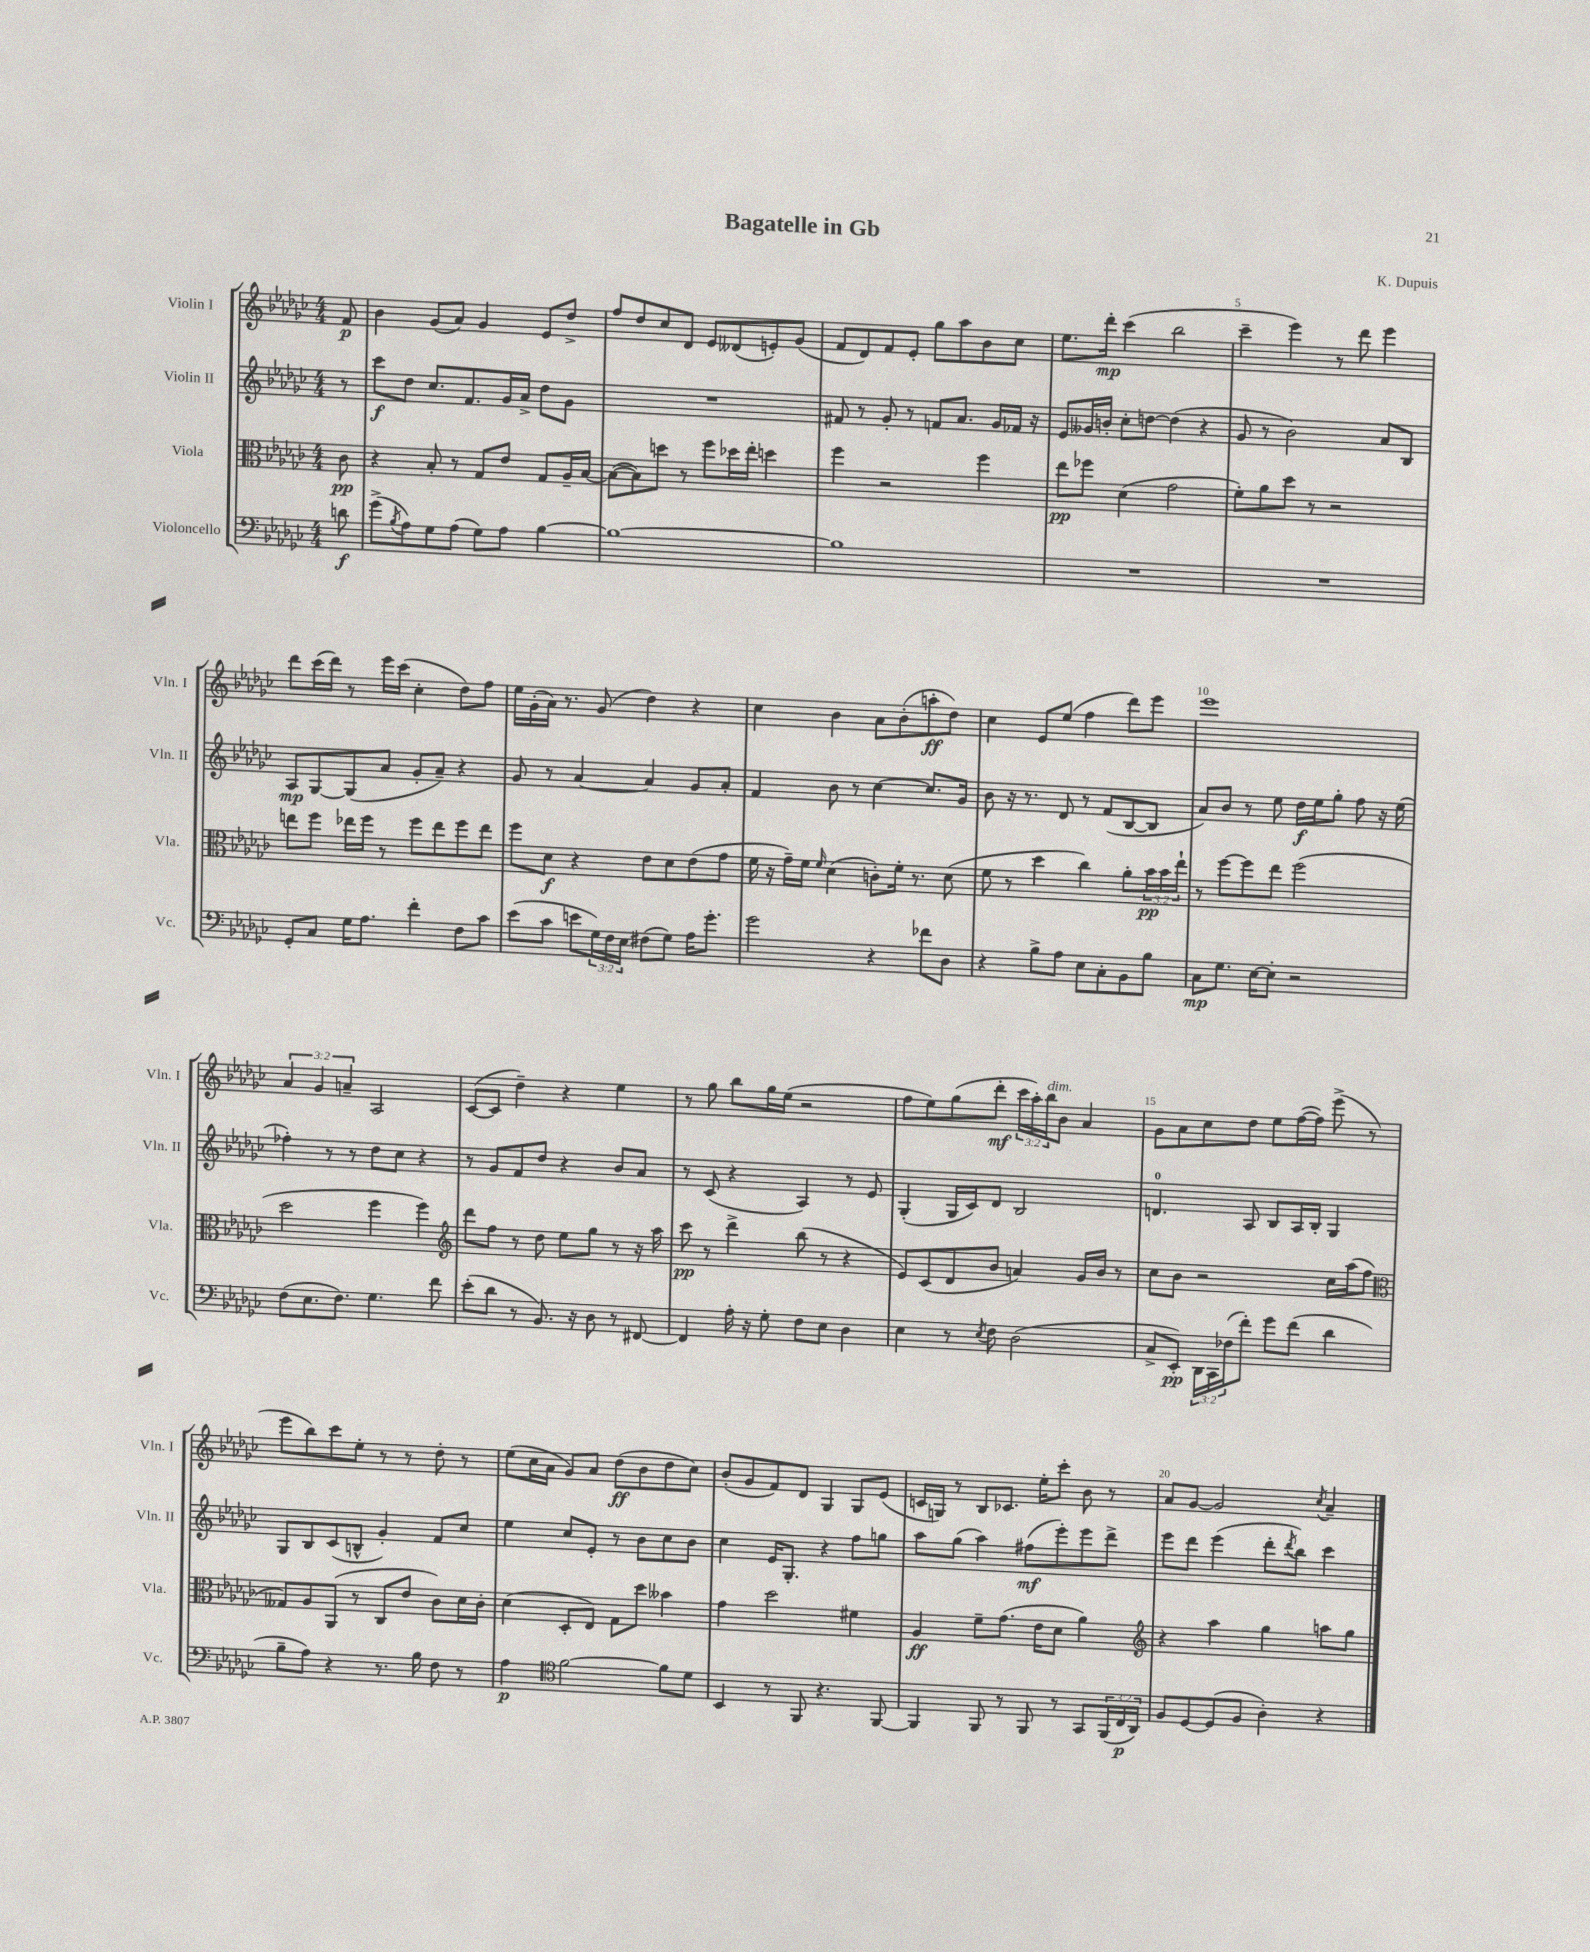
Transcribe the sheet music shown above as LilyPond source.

\header { title = "Bagatelle in Gb" composer = "K. Dupuis" }
<<
\new StaffGroup <<
\new Staff = "s0" \with { instrumentName = "Violin I" shortInstrumentName = "Vln. I" } {
    \clef treble \key ges \major \numericTimeSignature \time 4/4 \override Staff.TupletNumber.text = #tuplet-number::calc-fraction-text \partial 8
    f'8\p |
    bes'4 ges'8( aes'8) ges'4 ees'8 des''8-> |
    f''8 des''8 ces''8 des'8 ees'8 deses'8( e'8-.) ges'8( |
    f'8 des'8) f'8 ees'8-. ges''8 aes''8 bes'8 ces''8 |
    ees''8. des'''16-.\mp ces'''4( bes''2 |
    ces'''4-- ees'''4) r8 des'''8 ees'''4 |
    des'''8 ces'''16( des'''16) r8 ees'''16 ces'''16( ces''4-. des''8) f''8 |
    ees''16 ges'16-.( aes'16) r8. ges'8( des''4) r4 |
    ces''4 bes'4 aes'8 bes'8-.( a''8-.\ff des''8) |
    ces''4 ees'8 ees''8( f''4 des'''8) ees'''8 |
    ees'''1 |
    \tuplet 3/2 { aes'4 ges'4 a'4-- } aes2 |
    ces'8~( ces'8 des''4--) r4 ees''4 |
    r8 ges''8 bes''8 ges''16 ees''16( r2 |
    f''8 ees''8) ges''8( des'''8-.\mf \tuplet 3/2 { ces'''16 aes''16-.) bes''16^\markup { \italic "dim." } } bes'8 aes'4 |
    ges'8 aes'8 ces''8 des''8 ees''8 f''16~( f''16) ees'''8->( r8 |
    ees'''8 bes''8) ces'''8 ees''8-. r8 r8 des''8-. r8 |
    ees''8( ces''16 aes'16 ges'8) aes'8 des''8\ff( bes'8 des''8 ces''8) |
    bes'8-.( ges'8 f'8) des'8 ges4 ges8 ees'8( |
    c'16 g16) r8 bes8 ces'8. ees''16-. ces'''8-. bes'8 r8 |
    aes'8 ges'8~ ges'2 \acciaccatura { ces''8 } aes'4-- \bar "|." |
}
\new Staff = "s1" \with { instrumentName = "Violin II" shortInstrumentName = "Vln. II" } {
    \clef treble \key ges \major \numericTimeSignature \time 4/4 \partial 8
    r8 |
    ces'''8\f des''8 ces''8. f'8. ges'16 aes'16-> des''8 ges'8 |
    R1 |
    fis'8 r8 ges'8-. r8 f'8 aes'8. ges'16 fes'16 r16 |
    ees'8 geses'16 b'16-. ces''8-. d''8~ d''4( r4 |
    ges'8 r8 bes'2) aes'8 bes8 |
    aes8\mp ges8~ ges8( aes'8 ges'8-. aes'8--) r4 |
    ges'8 r8 aes'4~ aes'4 ges'8 aes'8-. |
    f'4 bes'8 r8 ces''4~ ces''8. ges'16 |
    bes'8 r16 r8. des'8 r8 f'8( bes8~ bes8 |
    aes'8) bes'8 r8 ees''8 des''16\f ees''16 ges''8-. f''8 r16 ees''16( |
    fes''4-.) r8 r8 des''8 ces''8 r4 |
    r8 ges'8 f'8 des''8 r4 bes'8 aes'8 |
    r8 ces'8( r4 aes4) r8 ees'8 |
    ges4-.( ges16 ces'16) des'8 bes2 |
    d'4.-0 aes8 bes8 aes16 bes16-. ges4 |
    ges8 bes8 ces'8( b8-^ ges'4-.) f'8 ces''8 |
    ees''4 ces''8 ees'8-. r8 bes'8 ces''8 bes'8 |
    ces''4 ees'16 ges8.-. r4 f''8 g''8 |
    aes''8 ges''8( aes''4) fis''8\mf( ees'''8-.) ees'''8 des'''8-> |
    ees'''8 des'''8 ees'''4( des'''8-. \acciaccatura { des'''8 } bes''8) ces'''4 \bar "|." |
}
\new Staff = "s2" \with { instrumentName = "Viola" shortInstrumentName = "Vla." } {
    \clef alto \key ges \major \numericTimeSignature \time 4/4 \override Staff.TupletNumber.text = #tuplet-number::calc-fraction-text \partial 8
    ces'8\pp |
    r4 bes8-. r8 ges8 ees'8 ges8 aes16-- bes16~ |
    bes8~( bes8) d''8 r8 f''8 des''16 ees''16-. d''4 |
    f''4 r2 f''4 |
    ees''8\pp fes''8 des'4( ges'2 |
    f'8-.) aes'8 des''8 r8 r2 |
    e''8 f''8 ees''16 f''16 r8 f''8 ees''8 f''8 ees''8 |
    f''8 des'8\f r4 ees'8 des'8 ees'8( ges'8 |
    f'16 r16 ges'16--) f'16 \grace { f'16 } des'4( c'8-.) f'16-. r8. des'8( |
    f'8 r8 des''4 ces''4) aes'8-. \tuplet 3/2 { bes'16\pp bes'16 ees''16-! } |
    r8 f''8~ f''8 ees''8 f''2( |
    des''2 f''4 f''4) |
    \clef treble des'''8 f''8 r8 des''8 ees''8 ges''8 r8 r16 aes''16 |
    ces'''8\pp r8 des'''4-> bes''8( r8 r4 |
    ees'8) ces'8( des'8 bes'8 a'4) ges'16 bes'16 r8 |
    ces''8 bes'8 r2 ces''16 aes''16( f''8 |
    \clef alto geses8) aes8 aes,8( r8 ces8 ees'8 ces'8) des'16 ces'16-. |
    des'4( des8-. ees8) ges8 des''8 beses'4 |
    ges'4 des''2 fis'4 |
    aes4\ff f'8-- ges'8.( ees'16 des'8 aes'4) |
    \clef treble r4 aes''4 ges''4 a''8 ges''8 \bar "|." |
}
\new Staff = "s3" \with { instrumentName = "Violoncello" shortInstrumentName = "Vc." } {
    \clef bass \key ges \major \numericTimeSignature \time 4/4 \override Staff.TupletNumber.text = #tuplet-number::calc-fraction-text \partial 8
    d'8\f |
    ges'8->( \acciaccatura { bes8 } aes8) ges8 aes8( ges8) aes8 bes4~ |
    bes1~ |
    bes1 |
    R1 |
    R1 |
    ges,8-. ces8 ges16 aes8. f'4-. f8 ces'8 |
    ees'8( ces'8 e'8 \tuplet 3/2 { ges16) f16 ees16 } fis8( ges8) aes16 ges'8.-. |
    ges'2 r4 fes'8 des8 |
    r4 bes8-> aes8 ees8 ces8-. bes,8 bes8 |
    ces8\mp ges8. ees16~ ees8-. r2 |
    f8( ees8. f8.) ges4. f'8 |
    ees'8-.( des'8 r8 bes,8.) r16 des8 r8 fis,8~ |
    fis,4 aes16-. r16 ges8-. f8 ees8 des4 |
    ees4 r8 \acciaccatura { ees8 } f8 des2( |
    ces8-> ees,8-.\pp) \tuplet 3/2 { des,16 ces,16 fes16( } f'8-.) ges'8 f'8( des'4 |
    bes8-- aes8) r4 r8. bes16 f8 r8 |
    aes4\p \clef tenor f'2~ f'8 des'8 |
    bes,4 r8 f,8 r4. f,8~ |
    f,4 f,8 r8 f,8 r8 ges,8 \tuplet 3/2 { f,16( ces16\p aes,16) } |
    f8 des8~ des8( f8 aes4-.) r4 \bar "|." |
}
>>
>>
\layout { \context { \Score \override BarNumber.break-visibility = ##(#f #t #t) barNumberVisibility = #(every-nth-bar-number-visible 5) } }
